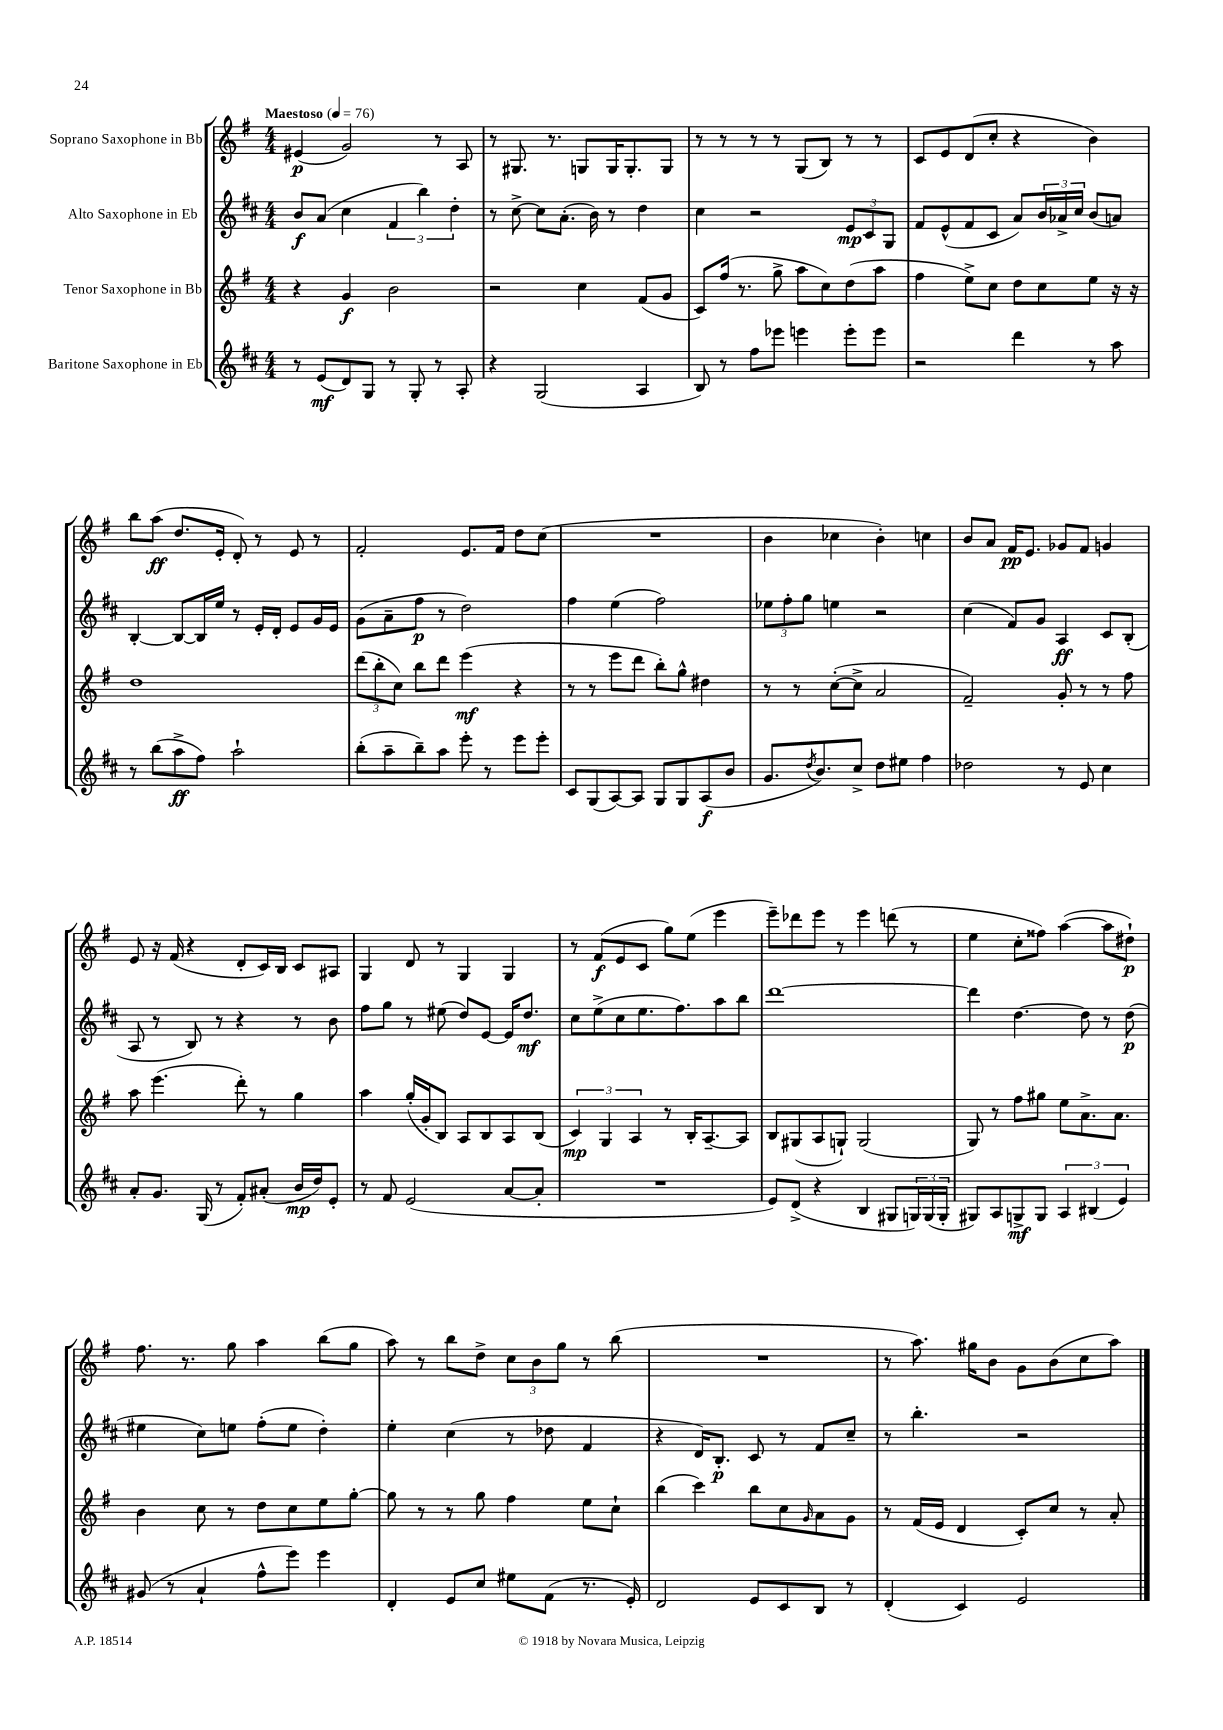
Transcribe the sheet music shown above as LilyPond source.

<<
\new StaffGroup <<
\new Staff = "s0" \with { instrumentName = "Soprano Saxophone in Bb" } {
    \clef treble \key g \major \numericTimeSignature \time 4/4 \tempo "Maestoso" 4 = 76
    eis'4\p( g'2) r8 a8 |
    r8 gis8. r8. g8 g16 g8.-. g8 |
    r8 r8 r8 r8 g8( b8) r8 r8 |
    c'8 e'8 d'8( c''8-. r4 b'4) |
    b''8 a''8\ff( d''8. e'16-. d'8-.) r8 e'8 r8 |
    fis'2-. e'8. fis'16 d''8 c''8( |
    R1 |
    b'4 ces''4 b'4-.) c''4 |
    b'8 a'8 fis'16\pp e'8. ges'8 fis'8 g'4 |
    e'8 r16 fis'16( r4 d'8-. c'16) b16 c'8 ais8 |
    g4 d'8 r8 g4 g4 |
    r8 fis'8\f( e'8 c'8 g''8) e''8( e'''4 |
    e'''8--) des'''8 e'''8 r8 e'''4 d'''8( r8 |
    e''4 c''8-. fisis''8) a''4~( a''8 dis''8-!\p) |
    fis''8. r8. g''8 a''4 b''8( g''8 |
    a''8) r8 b''8 d''8-> \tuplet 3/2 { c''8 b'8 g''8 } r8 b''8( |
    R1 |
    r8 a''8.) gis''16 b'8 g'8 b'8( c''8 a''8) \bar "|." |
}
\new Staff = "s1" \with { instrumentName = "Alto Saxophone in Eb" } {
    \clef treble \key d \major \numericTimeSignature \time 4/4
    b'8\f a'8( cis''4 \tuplet 3/2 { fis'4 b''4) d''4-. } |
    r8 cis''8~-> cis''8 a'8.-.( b'16) r8 d''4 |
    cis''4 r2 \tuplet 3/2 { e'8\mp cis'8 g8 } |
    fis'8 e'8-^( fis'8 cis'8 a'8) \tuplet 3/2 { b'16 aes'16-> cis''16 } b'8( a'8) |
    b4~-. b8~ b16 e''16 r8 e'16-. d'16-. e'8 g'16 e'16 |
    g'8( a'8-- fis''8\p r8 d''2) |
    fis''4 e''4( fis''2) |
    \tuplet 3/2 { ees''8 fis''8-. g''8 } e''4 r2 |
    cis''4( fis'8) g'8 a4\ff cis'8 b8-.( |
    a8 r8 b8) r8 r4 r8 b'8 |
    fis''8 g''8 r8 eis''8( d''8) e'8~ e'16 d''8.\mf |
    cis''8 e''8->( cis''8 e''8. fis''8.) a''8 b''8 |
    d'''1~ |
    d'''4 d''4.~ d''8 r8 d''8\p( |
    eis''4 cis''8) e''8 fis''8-.( e''8 d''4-.) |
    e''4-. cis''4( r8 des''8 fis'4 |
    r4 d'16) b8.-.\p cis'8 r8 fis'8 cis''8-- |
    r8 b''4.-. r2 \bar "|." |
}
\new Staff = "s2" \with { instrumentName = "Tenor Saxophone in Bb" } {
    \clef treble \key g \major \numericTimeSignature \time 4/4
    r4 g'4\f b'2 |
    r2 c''4 fis'8( g'8 |
    c'8) fis''16( r8. g''8-> a''8 c''8) d''8( a''8 |
    fis''4 e''8->) c''8 d''8 c''8 e''8 r16 r16 |
    d''1 |
    \tuplet 3/2 { d'''8( b''8-. c''8) } b''8 d'''8 e'''4\mf( r4 |
    r8 r8 e'''8 d'''8 b''8-.) g''8-^ dis''4 |
    r8 r8 c''8~-.( c''8-> a'2 |
    fis'2--) g'8-. r8 r8 fis''8 |
    a''8 e'''4.( d'''8-.) r8 g''4 |
    a''4 g''16-.( g'16-. b8) a8 b8 a8 b8( |
    \tuplet 3/2 { c'4\mp) g4 a4 } r8 b16-. a8.~-- a8 |
    b8 gis8( a8 g8-!) g2( |
    g8) r8 fis''8 gis''8 e''8 a'8.-> a'8. |
    b'4 c''8 r8 d''8 c''8 e''8 g''8~-. |
    g''8 r8 r8 g''8 fis''4 e''8 c''8-! |
    b''4( c'''4) b''8 c''8 \grace { g'16 } a'8 g'8 |
    r8 fis'16( e'16 d'4 c'8-.) c''8 r8 a'8-. \bar "|." |
}
\new Staff = "s3" \with { instrumentName = "Baritone Saxophone in Eb" } {
    \clef treble \key d \major \numericTimeSignature \time 4/4
    r8 e'8\mf( d'8) g8 r8 g8-. r8 a8-. |
    r4 g2( a4 |
    b8) r8 fis''8 ees'''8 e'''4 e'''8-. e'''8 |
    r2 d'''4 r8 a''8 |
    r8 b''8( a''8->\ff fis''8) a''2-! |
    b''8-.( a''8-- b''8--) a''8 e'''8-. r8 e'''8 e'''8-. |
    cis'8 g8( a8~) a8 g8 g8 a8\f( b'8 |
    g'8. \acciaccatura { d''8 } b'8.) cis''8-> d''8 eis''8 fis''4 |
    des''2 r8 e'8 cis''4 |
    a'8-. g'8. g16( r8 fis'8-.) ais'8-.( b'16\mp d''16) e'8-. |
    r8 fis'8 e'2( a'8~ a'8-. |
    R1 |
    e'8) d'8->( r4 b4 gis8 \tuplet 3/2 { g16) g16( g16-. } |
    gis8) a8 g8->\mf g8 \tuplet 3/2 { a4 bis4( e'4) } |
    gis'8( r8 a'4-! fis''8-^ e'''8) e'''4 |
    d'4-. e'8 cis''8 eis''8 fis'8( r8. e'16-.) |
    d'2 e'8 cis'8 b8 r8 |
    d'4-.( cis'4) e'2 \bar "|." |
}
>>
>>
\layout { \context { \Score \remove "Bar_number_engraver" } }
